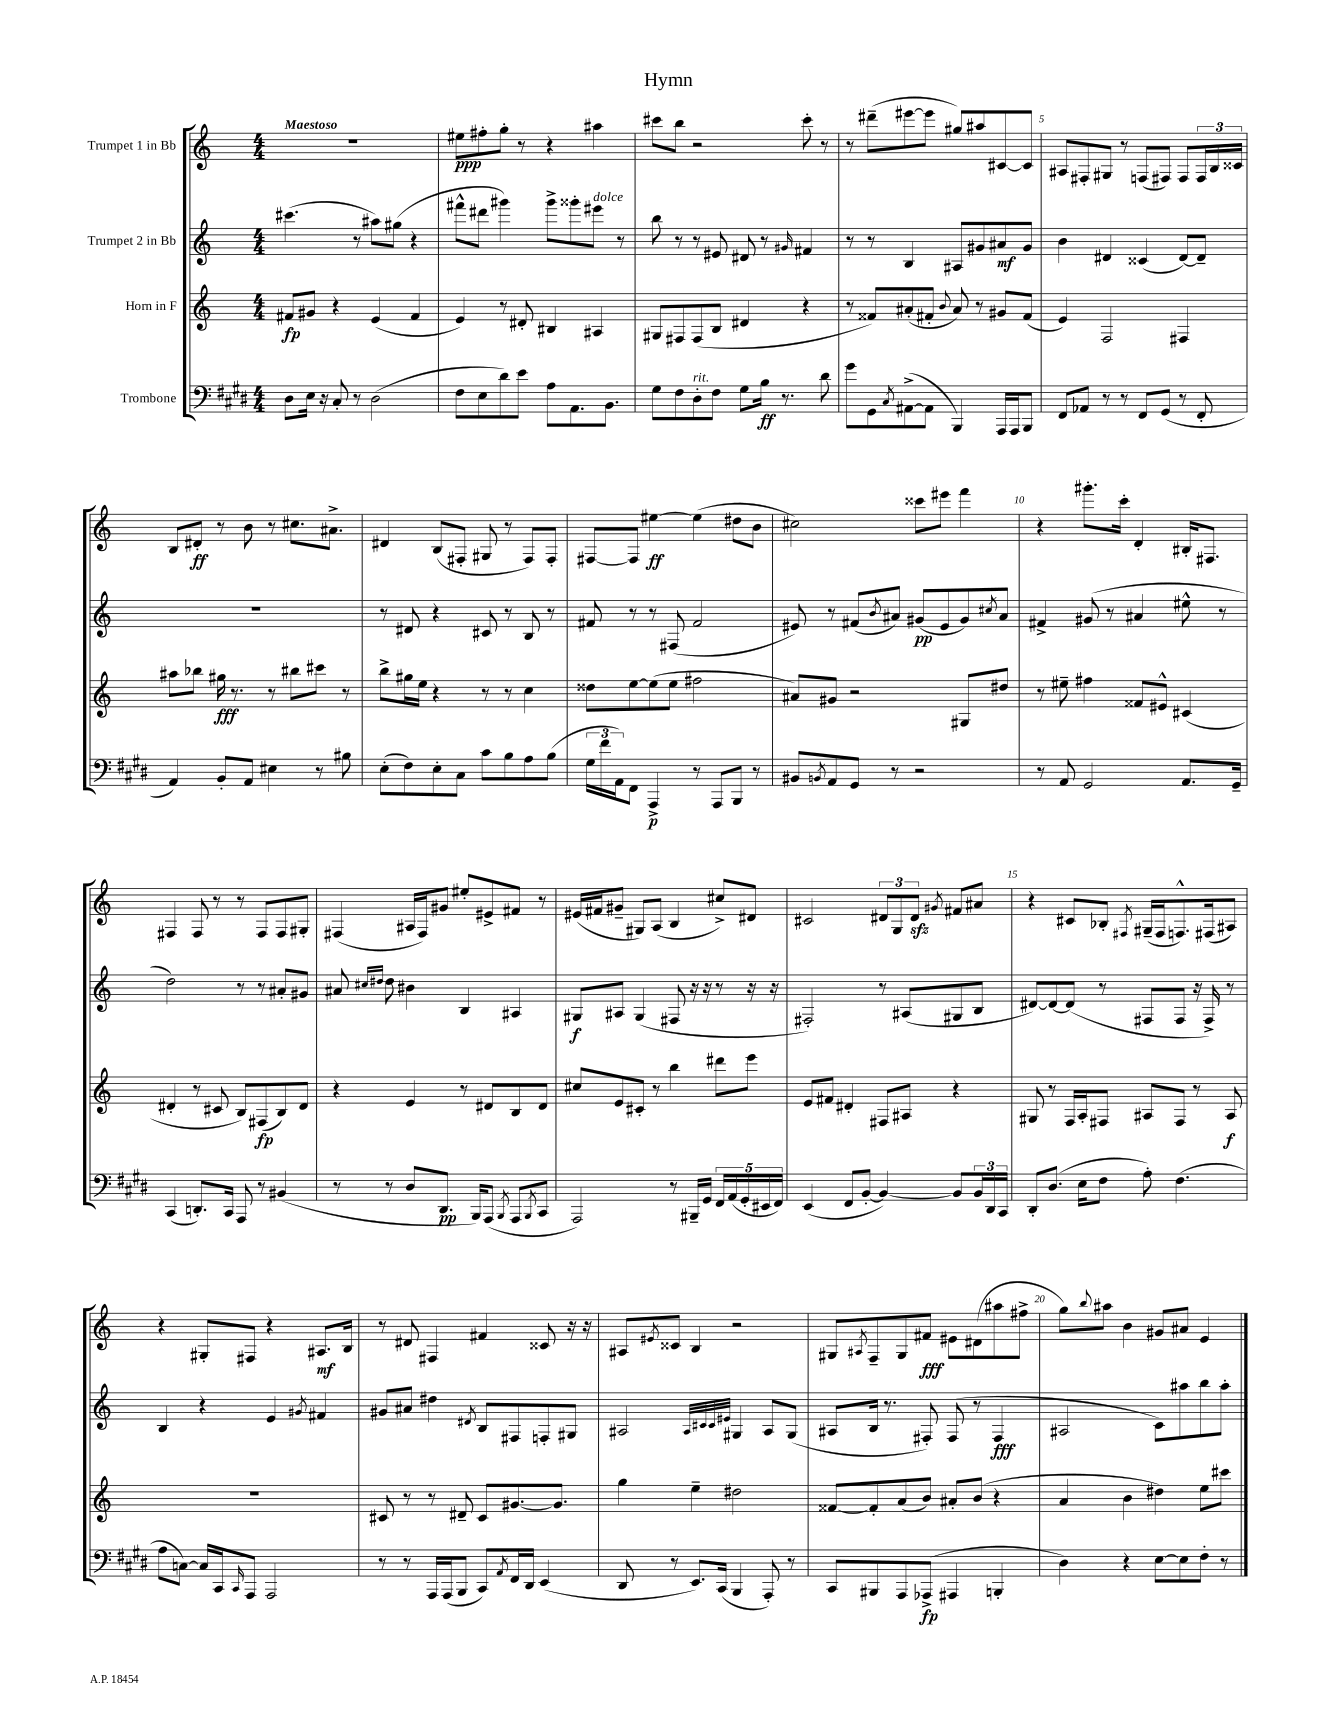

**kern	**kern	**kern	**kern
*staff4	*staff3	*staff2	*staff1
*clefF4	*clefG2	*clefG2	*clefG2
*k[f#c#g#d#]	*k[]	*k[]	*k[]
*M4/4	*M4/4	*M4/4	*M4/4
8D#\L	8f#/L	(4.ccc#\	1r
16E\Jk	8g#/J	.	.
16r	.	.	.
8C#'/	4r	.	.
8r	.	8r	.
(2D#\	(4e/	8aa#\L)	.
.	.	(8gg#\J	.
.	4f#/	4r	.
=	=	=	=
8F#\L	4e/)	8fff#^^\L	8ee#\L
8E\	.	8ddd#\J	8ff#'\
8d#\)	8r	4ggg#\)	8gg'\J
8e\J	8d#'/	.	8r
8A\L	4B#/	8ggg#^\L	4r
8.AA\	.	8ggg##'\	.
.	4A#/	8eee#\J	4aa#\
8.BB\J	.	.	.
.	.	8r	.
=	=	=	=
8G#\L	8G#/L	8bb\	8ccc#\L
8F#\	8F#/	8r	8bb\J
8D#'\	(8F#/	8r	2r
8F#\J	8B/J	8e#/	.
8G#\L	4d#/	8d#/	.
16B\Jk	.	8r	.
8.r	.	.	.
.	.	16qqg#/	.
.	4r	4f#/	8ccc#'\
8d#\	.	.	8r
=	=	=	=
8g#\L	8r	8r	8r
8GG#\	8f##/L)	8r	(8ddd#~\L
8qC#/	.	.	.
([8AA#^\	(8a#'/	4B/	[8eee#\
8AA#\]J	8f#'/J	.	8eee#\]J
.	8qqb/	.	.
4BBB/)	8a#/)	8A#/L	8gg#/L)
.	8r	8g#/	8aa#/
16AAA/LL	8g#/L	8a#/	[8c#/
16AAA/J	.	.	.
8BBB/J	(8f#/J	8g#/J	8c#/]J
=	=	=	=
8FF#/L	4e/)	4b\	8A#/L
8AA-/J	.	.	8F#'/
8r	2F/	4d#/	8G#/J
8r	.	.	8r
8FF#/L	.	(4c##/	(8F/L
(8GG#/J	.	.	8F#/J)
8r	4F#/	[8d#/L)	8F#/L
8FF#'/	.	8d#~/]J	24F#/L
.	.	.	24B/
.	.	.	24c##/JJ
=	=	=	=
4AA/)	8aa#\L	1r	8B/L
.	8bb-\J	.	8d#'/J
8BB'/L	16gg#\	.	8r
.	8.r	.	.
8AA/J	.	.	8b\
4E#\	8r	.	8r
.	8bb#\L	.	8.cc#\L
8r	8ccc#\J	.	.
.	.	.	8.a#^\J
8B#\	8r	.	.
=	=	=	=
(8E'\L	8bb^\L	8r	4d#/
8F#\)	16gg#\L	8d#/	.
.	16ee\JJ	.	.
8E'\	4r	4r	(8B/L
8C#\J	.	.	8F#'/J
8c#\L	8r	8c#/	8G#/
8B\	8r	8r	8r
8A\	4cc\	8B/	8F#/L)
(8B\J	.	8r	8F#'/J
=	=	=	=
24G#\LL	8dd##\L	8f#/	[8F#/L
24f#\	.	.	.
24AA\J)	.	.	.
8FF#\J	[8ee\	8r	8F#/]J
4AAA^/	(8ee\]	8r	[4ee#\
.	8ee\J	(8F#/	.
8r	2ff#\	2f#/	(4ee#\]
8AAA/L	.	.	.
8BBB/J	.	.	8dd#\L
8r	.	.	8b\J
=	=	=	=
8BB#/L	8a#/L)	8e#/)	2cc#\)
8qBB/	.	.	.
8AA/	8g#/J	8r	.
8GG#/J	2r	(8f#/L	.
.	.	8qb/	.
8r	.	8a#/J)	.
2r	.	(8g#/L	8ccc##\L
.	.	8e#/	8eee#\J
.	8G#/L	8g#/)	4fff\
.	.	8qcc#/	.
.	8dd#/J	8a#/J	.
=	=	=	=
8r	8r	4f#^/	4r
8AA/	8ee#~\	.	.
2GG#/	4ff#\	(8g#/	8.ggg#'\L
.	.	8r	.
.	.	.	16ccc'\Jk
.	8f##/L	4a#/	4d'/
.	8e#^^/J	.	.
8.AA/L	(4c#/	8ee#^^\	16B#'/LK
.	.	.	8.F#/J
.	.	8r	.
16GG#~/Jk	.	.	.
=	=	=	=
(4CC#/	4d#'/	2dd\)	4F#/
8.DD'/L)	8r	.	8F#/
.	8c#/	.	8r
16CC#/Jk	.	.	.
8AAA/	8B/L)	8r	8r
8r	(8F#/	8r	8F#/L
(4BB#/	8B/)	8a#'/L	8F#/
.	8d#/J	8g#/J	8G#'/J
=	=	=	=
8r	4r	8a#/	(4F#/
.	.	16qqcc#/LL	.
.	.	16qqdd#/JJ	.
8r	.	8dd#\	.
8D#/L	4e/	4b#\	16A#/LL
.	.	.	16F#/J)
8.DD#/J	.	.	8g#/J
.	8r	4B/	8ee#'/L
16BBB/LK)	.	.	.
(8AAA/J	8d#/L	.	8e#^/
8qBBB/	.	.	.
8AAA/L	8B/	4A#/	8f#/J
8qBBB/	.	.	.
8CC#/J	8d#/J	.	8r
=	=	=	=
2AAA/)	8cc#/L	8G#/L	(16e#/LL
.	.	.	16f#/J
.	8e/	8A#/J	8g#~/J
.	8c#'/J	(4G#/	8G#/L)
.	8r	.	(8A/J
8r	4bb\	8F#/	4B/
16BBB#~/LL	.	16r	.
16GG#/JJ	.	16r	.
20FF#/LL	8ddd#\L	8r	8cc#^/L)
(20AA/	.	.	.
20GG#'/	.	.	.
.	8eee\J	16r	8d#/J
20EE#/	.	.	.
.	.	16r	.
20FF#/JJ)	.	.	.
=	=	=	=
(4EE/	8e/L	2F#'/)	2c#/
.	8f#/J	.	.
8FF#/L	4d#'/	.	.
[8BB'/J	.	.	.
4BB/_)	8F#/L	8r	12d#/L
.	.	.	12G/
.	8A#/J	(8A#/L	.
.	.	.	12d#/J
.	.	.	8qg#/
8BB/]L	4r	8G#/	8f#/L
24BB/L	.	8B/J	8a#/J
24DD#/	.	.	.
24CC#/JJ	.	.	.
=	=	=	=
8DD#'/L	8G#/	[8d#/L)	4r
(8.D#/J	8r	8d#/_	.
.	16F/LL	(8d#/]J	8c#/L
16E\LK	16A'/J	.	.
8F#\J	8F#/J	8r	8B-'/J
.	.	.	8qF#/
8A'\)	8A#/L	8F#/L	(16G#~/LL
.	.	.	16F#/J
(4.F#\	8F#/J	8F#/J	8.F^^/)
.	8r	16r	.
.	.	16F#^/)	(16F#/k
.	8A#/	8r	8A#/J)
=	=	=	=
8A\L	1r	4B/	4r
[8C\J)	.	.	.
16C/]LL	.	4r	8G#'/L
16CC#/J	.	.	.
16qqCC#/	.	.	.
8AAA/J	.	.	8F#/J
2AAA/	.	4e/	4r
.	.	8qg#/	.
.	.	4f#/	8.A#/L
.	.	.	16B/Jk
=	=	=	=
8r	8c#/	8g#/L	8r
8r	8r	8a#/J	8d#/
16AAA/LL	8r	4dd#\	4F#/
(16AAA/J	.	.	.
8BBB/J	8d#~/	.	.
.	.	8qd#/	.
8CC#/L)	8c#/L	8B/L	4f#/
8qAA/	.	.	.
16FF#/L	[8.g#/	8F#/	.
16DD#/JJ	.	.	.
(4EE/	.	8F'/	8c##/
.	8.g#/]J	.	.
.	.	8G#/J	16r
.	.	.	16r
=	=	=	=
8DD#/	4gg\	2A#/	8A#/L
.	.	.	8qe#/
8r	.	.	8c##/J
8.EE/L)	4ee~\	.	4B/
(16CC#/Jk	.	.	.
.	.	32qqA#/LLL	.
.	.	32qqc#/	.
.	.	32qqc#/	.
.	.	32qqe#/JJJ	.
4BBB/	2dd#\	4G#/	2r
8AAA'/)	.	8A#/L	.
8r	.	(8G#/J	.
=	=	=	=
8CC#/L	[8f##/L	8A#/L	8G#/L
.	.	.	8qA#/
8BBB#/	8f##'/]	16B/Jk	8F~/
.	.	8.r	.
8AAA/	(8a/	.	8G#/
(8AAA-^/J	8b/J)	8F#'/)	8f#/J
4AAA#/	8a#'/L	(8F#/	8e#\L
.	(8b/J	8r	(8d#\
4BBB'/	4r	4F#/	8aa#\
.	.	.	8ff#^\J
=	=	=	=
4D#\)	4a/	2A#/	8gg\L)
.	.	.	8qqbb/
.	.	.	8aa#\J
4r	4b\	.	4b\
[8E\L	4dd#\)	8c\L)	8g#/L
8E\]	.	8aa#\	8a#/J
8F#'\J	8ee\L	8bb\	4e/
8r	8ccc#\J	8aa#'\J	.
==	==	==	==
*-	*-	*-	*-
